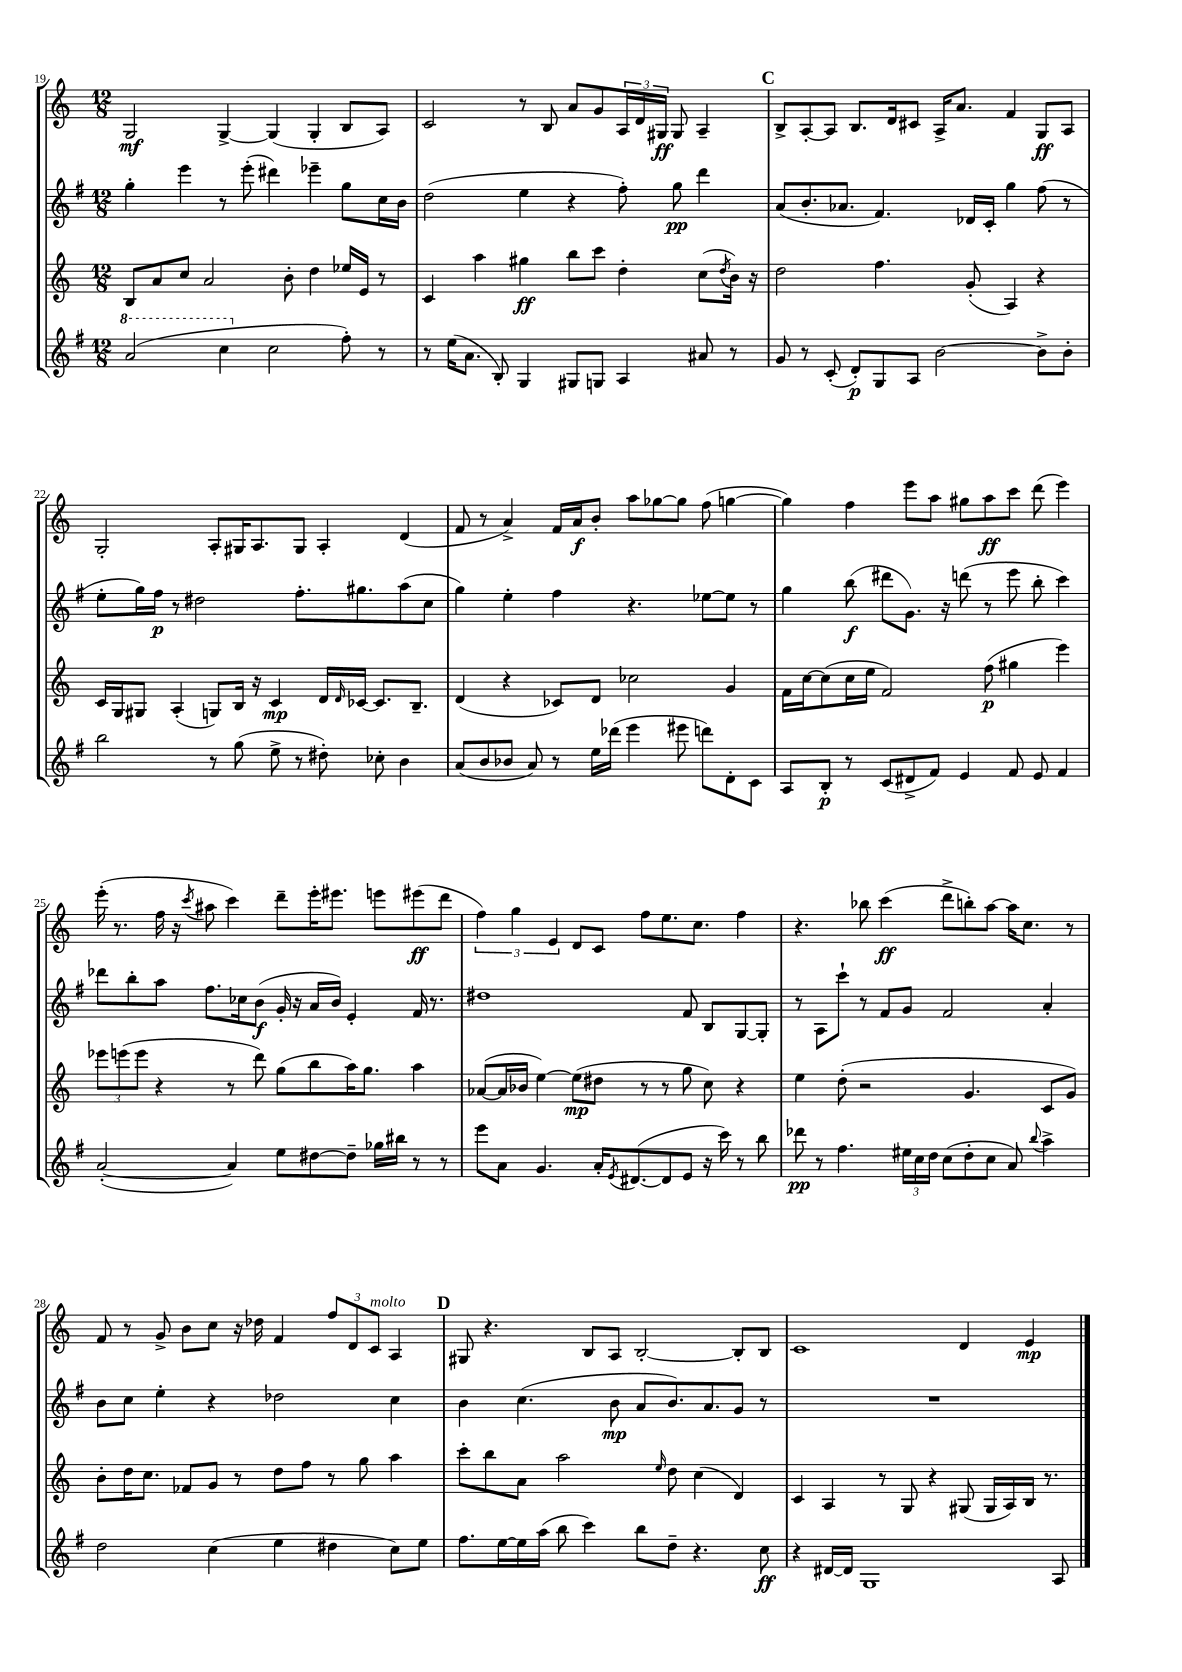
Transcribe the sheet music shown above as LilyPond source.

<<
\new StaffGroup <<
\new Staff = "s0" {
    \clef treble \key c \major \numericTimeSignature \time 12/8
    g2\mf g4~-> g4( g4-. b8 a8) |
    c'2 r8 b8 a'8 g'8 \tuplet 3/2 { a16 d'16 gis16\ff } gis8 a4-- |
    \mark \markup { \bold "C" } b8-> a8~-. a8 b8. d'16 cis'8 a16-> a'8. f'4 g8\ff a8 |
    g2-. a8-. gis16 a8. gis8 a4-. d'4( |
    f'8 r8 a'4->) f'16 a'16\f b'8-. a''8 ges''8~ ges''8 f''8( g''4~ |
    g''4) f''4 e'''8 a''8 gis''8 a''8\ff c'''8 d'''8( e'''4) |
    e'''16-.( r8. f''16 r16 \acciaccatura { c'''8 } ais''8 c'''4) d'''8-- e'''16-. eis'''8. e'''8 eis'''8\ff( d'''8 |
    \tuplet 3/2 { f''4) g''4 e'4 } d'8 c'8 f''8 e''8. c''8. f''4 |
    r4. bes''8 c'''4\ff( d'''8-> b''8-.) a''8~ a''16 c''8. r8 |
    f'8 r8 g'8-> b'8 c''8 r16 des''16 f'4 \tuplet 3/2 { f''8 d'8 c'8^\markup { \italic "molto" } } a4 |
    \mark \markup { \bold "D" } gis8 r4. b8 a8 b2~-. b8-. b8 |
    c'1 d'4 e'4\mp \bar "|." |
}
\new Staff = "s1" {
    \clef treble \key g \major \numericTimeSignature \time 12/8
    g''4-. e'''4 r8 e'''8-.( dis'''4) ees'''4-- g''8 c''16 b'16 |
    d''2( e''4 r4 fis''8-.) g''8\pp d'''4 |
    \mark \markup { \bold "C" } a'8( b'8.-. aes'8. fis'4.) des'16 c'16-. g''4 fis''8( r8 |
    e''8-. g''16) fis''16\p r8 dis''2 fis''8.-. gis''8. a''8( c''8 |
    g''4) e''4-. fis''4 r4. ees''8~ ees''8 r8 |
    g''4 b''8\f( dis'''8 g'8.) r16 d'''8( r8 e'''8 b''8-. c'''4) |
    des'''8 b''8-. a''8 fis''8. ces''16 b'8\f( g'16-. r16 a'16 b'16) e'4-. fis'16 r8. |
    dis''1 fis'8 b8 g8~ g8-. |
    r8 a8 c'''8-! r8 fis'8 g'8 fis'2 a'4-. |
    b'8 c''8 e''4-. r4 des''2 c''4 |
    \mark \markup { \bold "D" } b'4 c''4.( b'8\mp a'8 b'8.) a'8. g'8 r8 |
    R1. \bar "|." |
}
\new Staff = "s2" {
    \clef treble \key c \major \numericTimeSignature \time 12/8
    b8 a'8 c''8 a'2 b'8-. d''4 ees''16 e'16 r8 |
    c'4 a''4 gis''4\ff b''8 c'''8 d''4-. c''8( \acciaccatura { d''8 } b'16) r16 |
    \mark \markup { \bold "C" } d''2 f''4. g'8-.( a4) r4 |
    c'16 g16 gis8 a4-.( g8) b16 r16 c'4\mp d'16 \grace { d'16 } ces'16~ ces'8. b8.-- |
    d'4( r4 ces'8) d'8 ces''2 g'4 |
    f'16 c''16~ c''8( c''16 e''16 f'2) f''8\p( gis''4 e'''4) |
    \tuplet 3/2 { ees'''8 e'''8( e'''8 } r4 r8 d'''8) g''8( b''8 a''16) g''8. a''4 |
    aes'8~( aes'16 bes'16 e''4~) e''8\mp( dis''8 r8 r8 g''8 c''8) r4 |
    e''4 d''8-.( r2 g'4. c'8 g'8) |
    b'8-. d''16 c''8. fes'8 g'8 r8 d''8 f''8 r8 g''8 a''4 |
    \mark \markup { \bold "D" } c'''8-. b''8 a'8 a''2 \grace { e''16 } d''8 c''4( d'4) |
    c'4 a4 r8 g8 r4 gis8( gis16 a16) b16 r8. \bar "|." |
}
\new Staff = "s3" {
    \clef treble \key g \major \numericTimeSignature \time 12/8
    \ottava #1 a''2( c'''4 \ottava #0 c''2 fis''8-.) r8 |
    r8 e''16( a'8. b8-.) g4 gis8 g8 a4 ais'8 r8 |
    \mark \markup { \bold "C" } g'8 r8 c'8-.( d'8-.\p) g8 a8 b'2~ b'8-> b'8-. |
    b''2 r8 g''8( e''8-> r8 dis''8-.) ces''8-. b'4 |
    a'8( b'8 bes'8 a'8) r8 e''16 des'''16( e'''4 eis'''8 d'''8) d'8-. c'8 |
    a8 b8-.\p r8 c'8( dis'8-> fis'8) e'4 fis'8 e'8 fis'4 |
    a'2~-.( a'4) e''8 dis''8~ dis''8-- ges''16 bis''16 r8 r8 |
    e'''8 a'8 g'4. a'16-. \acciaccatura { e'8 } dis'8.~( dis'8 e'8 r16 c'''16) r8 b''8 |
    des'''8\pp r8 fis''4. \tuplet 3/2 { eis''16 c''16 d''16 } c''8( d''8-. c''8 a'8) \appoggiatura { b''8 } a''4-> |
    d''2 c''4( e''4 dis''4 c''8) e''8 |
    \mark \markup { \bold "D" } fis''8. e''16~ e''16 a''16( b''8 c'''4) b''8 d''8-- r4. c''8\ff |
    r4 dis'16~ dis'16 g1 a8 \bar "|." |
}
>>
>>
\layout { \context { \Score currentBarNumber = #19 } }
